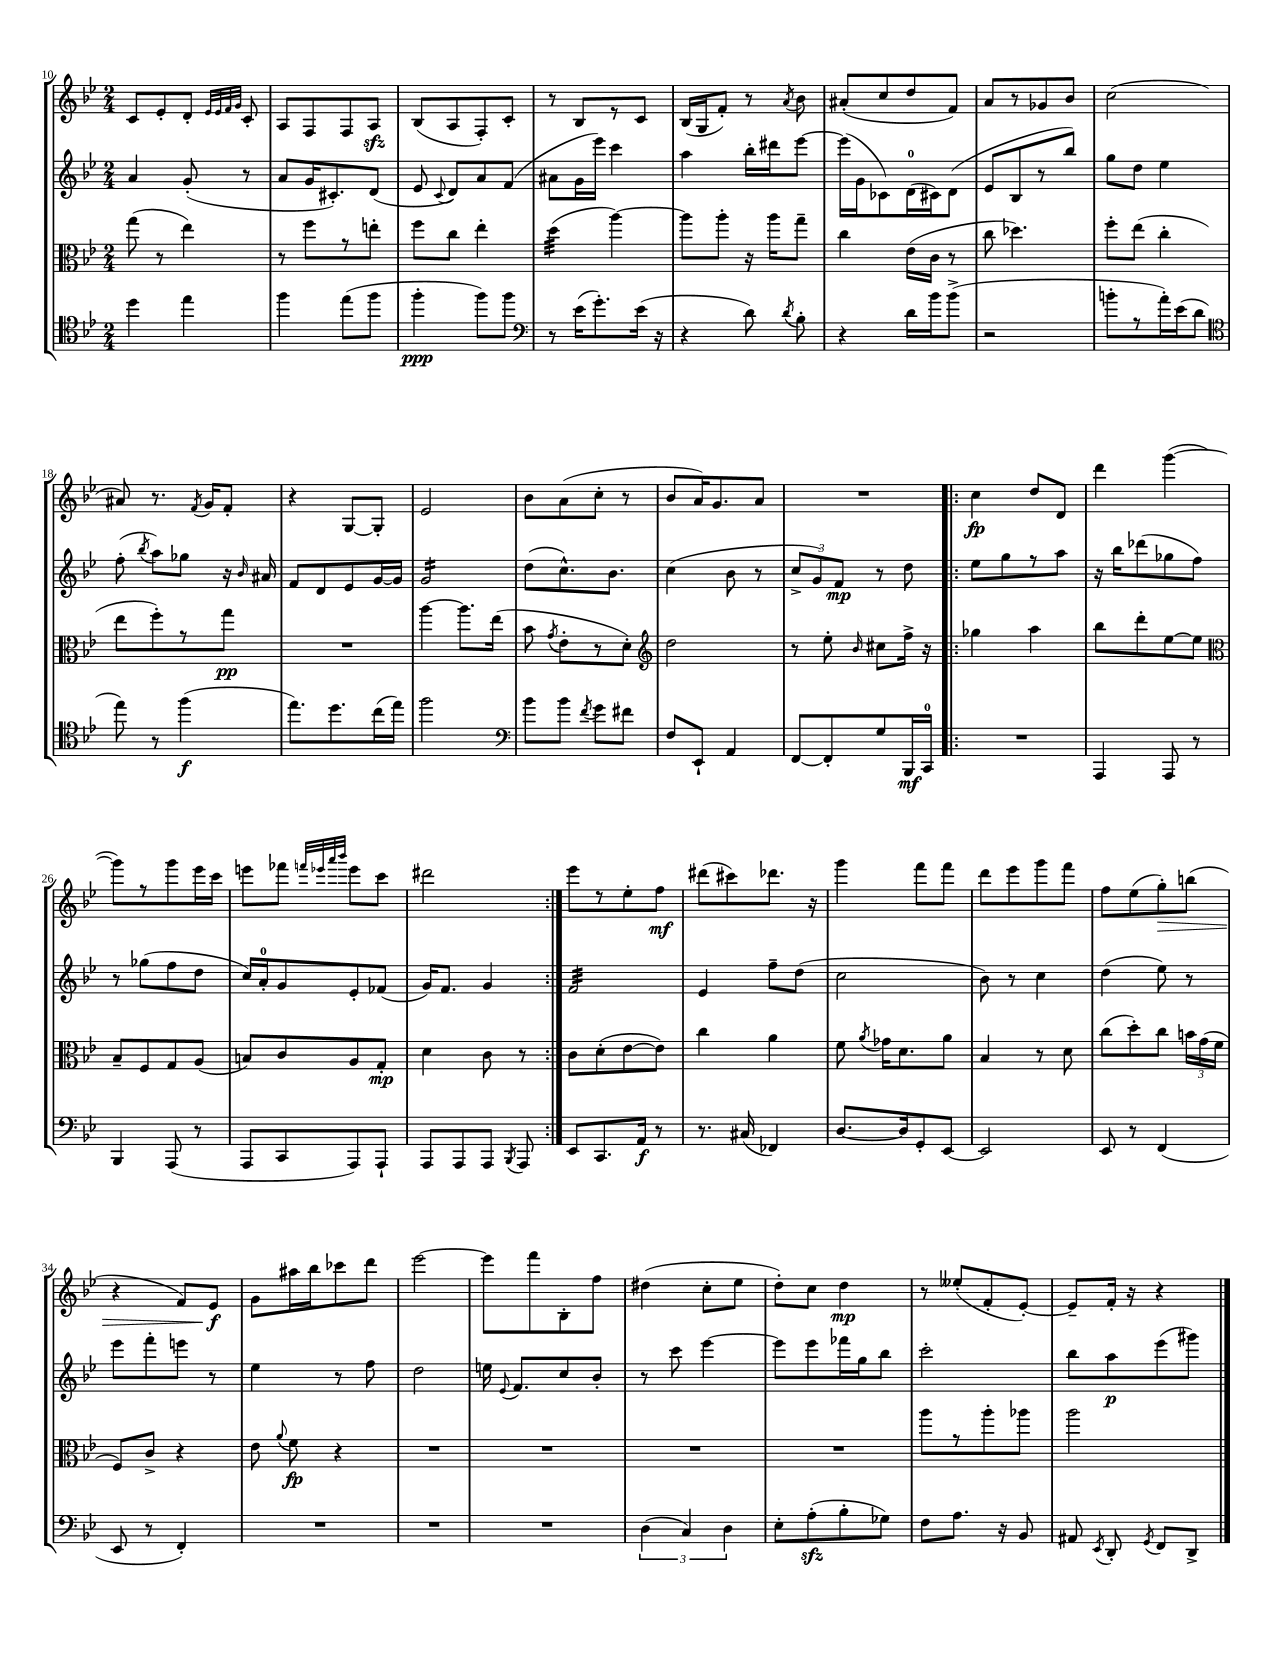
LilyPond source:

<<
\new StaffGroup <<
\new Staff = "s0" {
    \clef treble \key bes \major \numericTimeSignature \time 2/4
    \autoBeamOff c'8[ ees'8-. d'8]-. \grace { ees'32[ ees'32 f'32 g'32] } c'8-. |
    a8[ f8 f8 a8]\sfz |
    bes8[( a8 f8-.) c'8]-. |
    r8 bes8[ r8 c'8] |
    bes16[( g16 f'8]-.) r8 \acciaccatura { a'8 } bes'8 |
    ais'8[-.( c''8 d''8 f'8]) |
    a'8[ r8 ges'8 bes'8] |
    c''2( |
    ais'8) r8. \acciaccatura { f'8 } g'16[ f'8]-. |
    r4 g8[~ g8]-. |
    ees'2 |
    bes'8[ a'8( c''8]-. r8 |
    bes'8[ a'16) g'8. a'8] |
    R2 |
    \repeat volta 2 { c''4\fp d''8[ d'8] |
    d'''4 g'''4~( |
    g'''8[) r8 g'''8 ees'''16 c'''16] |
    e'''8[ fes'''8] \grace { f'''32[ ees'''32 a'''32 bes'''32] } ees'''8[ c'''8] |
    dis'''2 | }
    ees'''8[ r8 ees''8-. f''8]\mf |
    dis'''8[( cis'''8) des'''8.] r16 |
    g'''4 f'''8[ f'''8] |
    d'''8[ ees'''8 g'''8 f'''8] |
    f''8[ ees''8( g''8-.\>) b''8]( |
    r4 f'8[) ees'8]\f\! |
    g'8[ ais''16 bes''16 ces'''8 d'''8] |
    ees'''2~ |
    ees'''8[ f'''8 bes8-. f''8] |
    dis''4( c''8[-. ees''8] |
    d''8[-.) c''8] d''4\mp |
    r8 eeses''8[-.( f'8-. ees'8]~-.) |
    ees'8[-- f'16]-. r16 r4 \bar "|." |
}
\new Staff = "s1" {
    \clef treble \key bes \major \numericTimeSignature \time 2/4
    \autoBeamOff a'4 g'8-.( r8 |
    a'8[ g'16 cis'8.-.) d'8]( |
    ees'8 \appoggiatura { c'8 } d'8[) a'8 f'8]( |
    ais'8[ g'16 ees'''16]) c'''4 |
    a''4 bes''16[-. dis'''16 ees'''8]~ |
    ees'''16[( g'16 ces'8) d'16-0( cis'16) d'8]( |
    ees'8[ bes8 r8 bes''8]) |
    g''8[ d''8] ees''4 |
    f''8-.( \acciaccatura { bes''8 } a''8[) ges''8] r16 \grace { bes'16 } ais'16 |
    f'8[ d'8 ees'8 g'16~ g'16] |
    g'2:16 |
    d''8[( c''8.-^) bes'8.] |
    c''4( bes'8 r8 |
    \tuplet 3/2 { c''8[-> g'8) f'8]\mp } r8 d''8 |
    \repeat volta 2 { ees''8[ g''8 r8 a''8] |
    r16 bes''16[ des'''8( ges''8 f''8]) |
    r8 ges''8[( f''8 d''8] |
    c''16[) a'16-0-. g'8 ees'8-. fes'8]( |
    g'16[) f'8.] g'4 | }
    f'2:32 |
    ees'4 f''8[-- d''8]( |
    c''2 |
    bes'8) r8 c''4 |
    d''4( ees''8) r8 |
    ees'''8[ f'''8-. e'''8] r8 |
    ees''4 r8 f''8 |
    d''2 |
    e''16 \appoggiatura { ees'8 } f'8.[ c''8 bes'8]-. |
    r8 c'''8 ees'''4~ |
    ees'''8[ ees'''8 fes'''16 g''16 bes''8] |
    c'''2-. |
    bes''8[ a''8\p ees'''8( gis'''8]) \bar "|." |
}
\new Staff = "s2" {
    \clef alto \key bes \major \numericTimeSignature \time 2/4
    \autoBeamOff g''8( r8 ees''4) |
    r8 f''8[ r8 e''8]-. |
    f''8[ c''8] ees''4-. |
    d''4:32( a''4~) |
    a''8[ a''8]-. r16 a''16[ g''8]-- |
    c''4 ees'16[( c'16] r8 |
    c''8 des''4.) |
    f''8[-. ees''8]( c''4-. |
    ees''8[ f''8-.) r8 g''8]\pp |
    R2 |
    a''4~ a''8.[ ees''16]( |
    bes'8 \acciaccatura { g'8 } ees'8[-. r8 d'8]-.) |
    \clef treble d''2 |
    r8 ees''8-. \grace { bes'16 } cis''8[ f''16]-> r16 |
    \repeat volta 2 { ges''4 a''4 |
    bes''8[ d'''8-. ees''8~ ees''8] |
    \clef alto bes8[-- f8 g8 a8]( |
    b8[) c'8 a8 g8]-.\mp |
    d'4 c'8 r8 | }
    c'8[ d'8-.( ees'8~ ees'8]) |
    c''4 a'4 |
    f'8 \acciaccatura { a'8 } ges'16[ d'8. a'8] |
    bes4 r8 d'8 |
    c''8[( d''8-.) c''8] \tuplet 3/2 { b'16[ g'16( f'16] } |
    f8[) c'8]-> r4 |
    ees'8 \appoggiatura { a'8 } f'8\fp r4 |
    R2 |
    R2 |
    R2 |
    R2 |
    a''8[ r8 a''8-. aes''8] |
    a''2 \bar "|." |
}
\new Staff = "s3" {
    \clef tenor \key bes \major \numericTimeSignature \time 2/4
    \autoBeamOff d''4 ees''4 |
    f''4 ees''8[( f''8] |
    f''4-.\ppp f''8[) f''8] |
    \clef bass r8 ees'16[( g'8.-.) ees'16]( r16 |
    r4 d'8) \acciaccatura { d'8 } bes8-. |
    r4 d'16[ bes'16 bes'8]->( |
    r2 |
    b'8[-. r8 a'16-.) ees'16( d'8] |
    \clef tenor ees''8) r8 f''4\f( |
    ees''8.[) d''8. c''16( ees''16]) |
    f''2 |
    \clef bass bes'8[ bes'8] \acciaccatura { f'8 } g'8[ fis'8] |
    f8[ ees,8]-! a,4 |
    f,8[~ f,8-. g8 bes,,16\mf c,16]-0 |
    \repeat volta 2 { R2 |
    a,,4 a,,8 r8 |
    bes,,4 a,,8( r8 |
    a,,8[ c,8 a,,8) a,,8]-! |
    a,,8[ a,,8 a,,8] \acciaccatura { bes,,8 } a,,8 | }
    ees,8[ c,8. a,16]\f r8 |
    r8. cis16( fes,4) |
    d8.[~ d16 g,8-. ees,8]~ |
    ees,2 |
    ees,8 r8 f,4( |
    ees,8 r8 f,4-.) |
    R2 |
    R2 |
    R2 |
    \tuplet 3/2 { d4( c4) d4 } |
    ees8[-. a8-.\sfz( bes8-. ges8]) |
    f8[ a8.] r16 bes,8 |
    ais,8 \acciaccatura { ees,8 } d,8-. \acciaccatura { g,8 } f,8[ d,8]-> \bar "|." |
}
>>
>>
\layout { \context { \Score currentBarNumber = #10 } }
